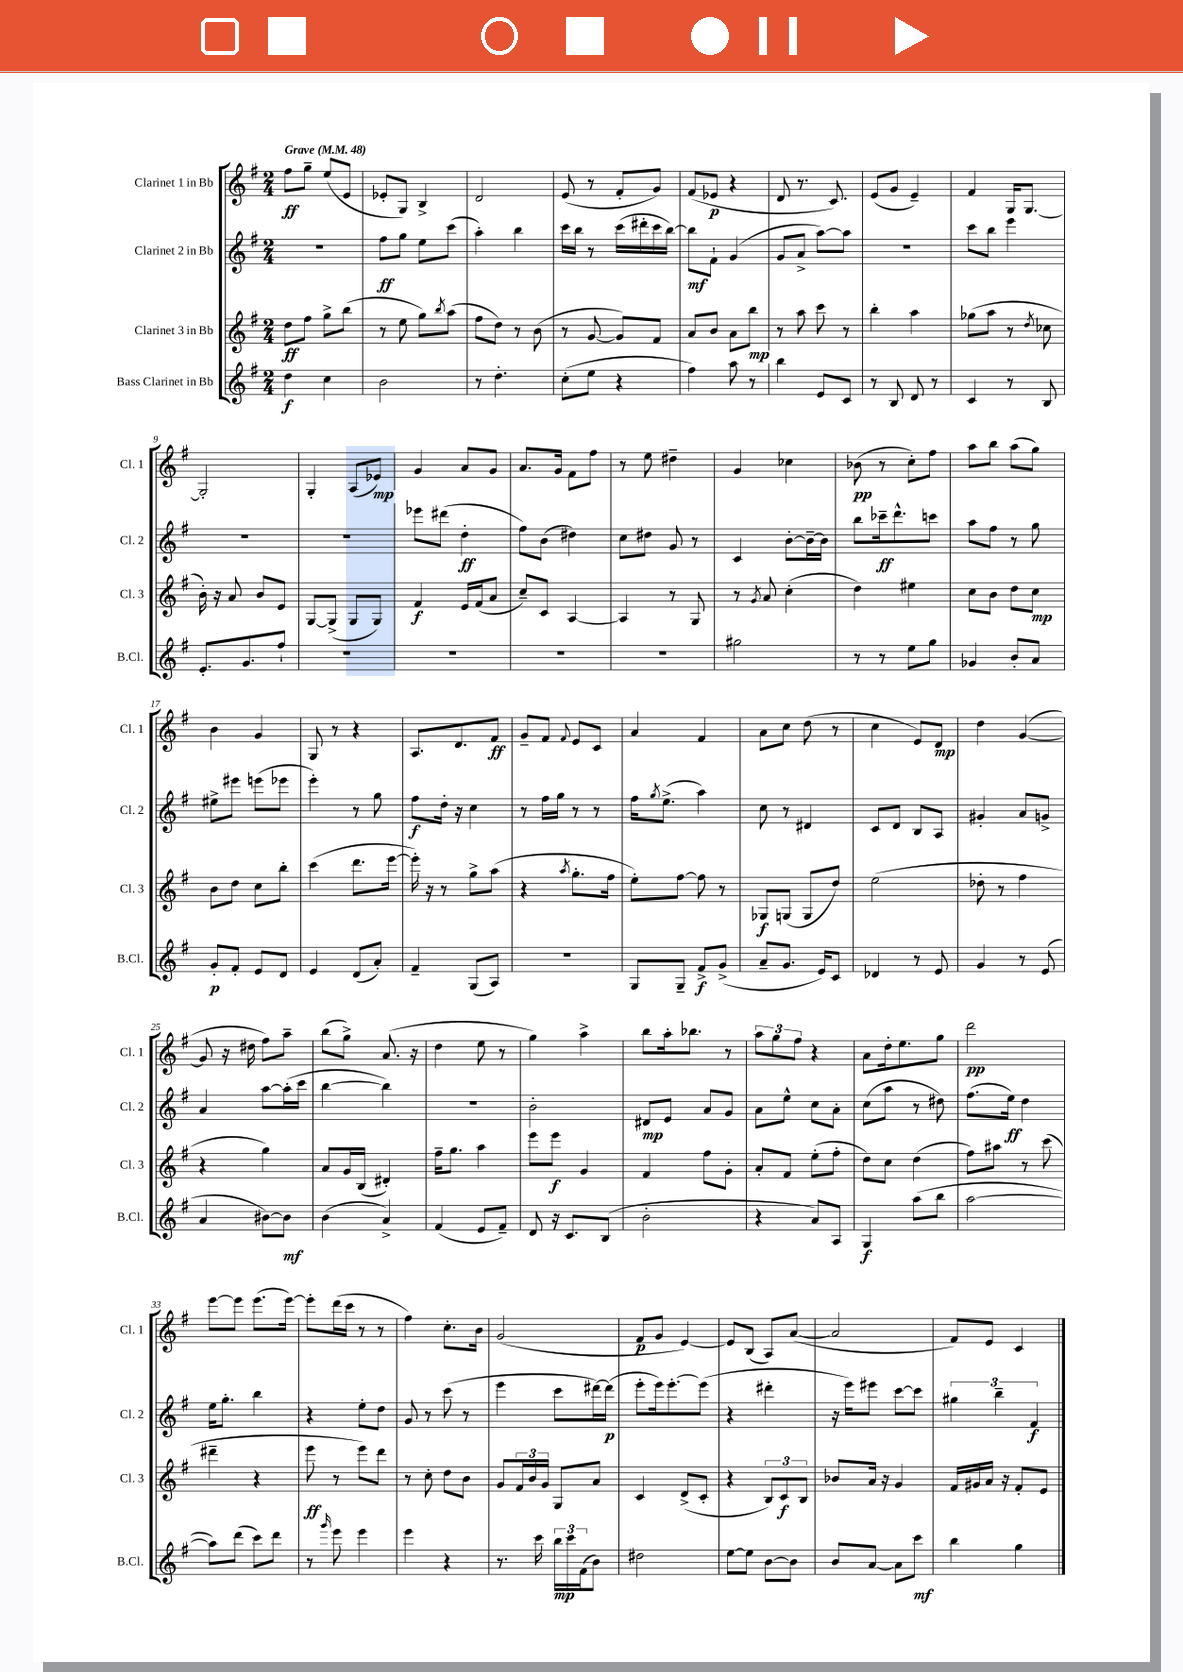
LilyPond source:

<<
\new StaffGroup <<
\new Staff = "s0" \with { instrumentName = "Clarinet 1 in Bb" shortInstrumentName = "Cl. 1" } {
    \clef treble \key g \major \numericTimeSignature \time 2/4 \tempo "Grave" 4 = 48
    fis''8\ff g''8-- e''8( e'8 |
    ees'8-. g8) b4-> |
    d'2 |
    e'8( r8 fis'8-. g'8) |
    fis'8( ees'8\p r4 |
    d'8 r8. c'8.) |
    e'8( g'8 e'4--) |
    fis'4 g16 g8.~ |
    g2-. |
    g4-. a8( ees'8\mp) |
    g'4 a'8 g'8 |
    a'8. g'16 fis'8 fis''8 |
    r8 e''8 dis''4-- |
    g'4 ces''4 |
    bes'8\pp( r8 c''8-.) fis''8 |
    a''8 b''8 a''8( g''8) |
    b'4 g'4 |
    g8 r8 r4 |
    a8. d'8. fis'8\ff |
    g'8-- fis'8 \appoggiatura { fis'8 } e'8 c'8 |
    a'4 fis'4 |
    a'8 c''8 d''8( r8 |
    c''4 e'8) d'8\mp |
    d''4 g'4~( |
    g'8 r16 dis''16 fis''8) a''8-- |
    b''8( g''8->) a'8.( r16 |
    d''4 e''8 r8 |
    g''4) a''4-> |
    b''8 a''16-. bes''8. r8 |
    \tuplet 3/2 { a''8 g''8 fis''8 } r4 |
    a'8 d''16-. e''8. g''8 |
    d'''2\pp |
    e'''8~ e'''8 e'''8.( e'''16~) |
    e'''8-. d'''16( c'''16 r8 r8 |
    fis''4) c''8.-. b'16 |
    g'2( |
    fis'8\p g'8 e'4~) |
    e'8 b8( a8) a'8~( |
    a'2 |
    fis'8) e'8 c'4 \bar "|." |
}
\new Staff = "s1" \with { instrumentName = "Clarinet 2 in Bb" shortInstrumentName = "Cl. 2" } {
    \clef treble \key g \major \numericTimeSignature \time 2/4
    R2 |
    fis''8\ff g''8 e''8 c'''8( |
    a''4-.) b''4 |
    c'''16 b''16 r8 c'''16( dis'''16-. c'''16 b''16~) |
    b''8\mf fis'8-! g'4( |
    g'8 a'8-> a''8~) a''8 |
    R2 |
    c'''8 b''8 e'''4 |
    R2 |
    R2 |
    ees'''8 dis'''8( d''4-.\ff |
    fis''8) b'8( dis''4) |
    c''8 dis''8 g'8 r8 |
    c'4 b'8~-. b'16~-- b'16 |
    b''8 ces'''16--\ff d'''8.-^ c'''8 |
    a''8 fis''8 r8 g''8 |
    eis''8-> eis'''8 e'''8( ees'''8 |
    e'''4-.) r8 g''8 |
    fis''8\f d''16-. r16 c''4 |
    r8 fis''16 g''16 r8 r8 |
    fis''16 \acciaccatura { g''8 } e''8.->( a''4) |
    c''8 r8 dis'4 |
    c'8 d'8 b8 a8 |
    gis'4-. a'8 g'8-> |
    a'4 a''8~ a''16-.( c'''16 |
    b''4~ b''4) |
    R2 |
    b'2-. |
    dis'8\mp e'8 a'8 g'8 |
    a'8 e''8-^ c''8 a'8-. |
    c''8( a''8 r8 dis''8) |
    fis''8.( e''16\ff) d''4 |
    e''16 g''8.-. b''4 |
    r4 e''8-. d''8 |
    g'8 r8 c'''8( r8 |
    e'''4 c'''8 dis'''16~) dis'''16\p( |
    e'''8-. e'''16) e'''8.~-. e'''8( |
    r4 dis'''4-. |
    r16 e'''16) eis'''8 c'''8~ c'''8 |
    \tuplet 3/2 { gis''4 b''4-- fis'4\f } \bar "|." |
}
\new Staff = "s2" \with { instrumentName = "Clarinet 3 in Bb" shortInstrumentName = "Cl. 3" } {
    \clef treble \key g \major \numericTimeSignature \time 2/4
    d''8\ff fis''8 g''8-> b''8( |
    r8 e''8 g''8) \acciaccatura { b''8 } a''8( |
    fis''8 d''8) r8 b'8( |
    r8 g'8~ g'8) fis'8 |
    a'8 b'8 a'8 b''8\mp |
    r8 a''8 c'''8 r8 |
    b''4-. a''4 |
    ges''8( a''8 r8 \acciaccatura { d''8 } ces''8 |
    b'16-.) r16 a'8 b'8 e'8 |
    g8~ g8->( g8 g8) |
    fis'4\f e'16 fis'16( a'8 |
    c''8--) c'8 a4~ |
    a4 r8 g8 |
    r8 \acciaccatura { g'8 } a'8 c''4-.( |
    d''4) eis''4 |
    c''8 b'8 d''8 c''8\mp |
    b'8 d''8 c''8 b''8-. |
    c'''4( d'''8. e'''16~ |
    e'''16-.) r16 r8 g''8-> a''8( |
    r4 \acciaccatura { a''8 } g''8.-. fis''16 |
    e''8-.) fis''8~ fis''8 r8 |
    ges8\f g8( g8 d''8) |
    e''2( |
    des''8-. r8 fis''4 |
    r4 g''4) |
    a'8 g'16 b16( dis'4-.) |
    fis''16-- g''8. a''4 |
    e'''8 e'''8\f g'4 |
    fis'4 fis''8 g'8-. |
    a'8-. fis'8 e''8-.( fis''8-. |
    d''8) c''8 d''4( |
    fis''8) ais''8 r8 c'''8( |
    dis'''4-- r4 |
    e'''8\ff r8 e'''8) d'''8 |
    r8 c''8-. d''8 b'8 |
    g'8 \tuplet 3/2 { fis'16 b'16 g'16 } g8 a'8 |
    c'4 d'8->( c'8-. |
    r4 \tuplet 3/2 { b8) c'8\f b8 } |
    bes'8 a'16 r16 g'4 |
    fis'16 gis'16 a'16 r16 fis'8-. e'8 \bar "|." |
}
\new Staff = "s3" \with { instrumentName = "Bass Clarinet in Bb" shortInstrumentName = "B.Cl." } {
    \clef treble \key g \major \numericTimeSignature \time 2/4
    d''4\f c''4 |
    b'2 |
    r8 d''4.-. |
    c''8-.( e''8 r4 |
    fis''4) a''8 r8 |
    b''4 e'8 c'8 |
    r8 b8 d'8 r8 |
    c'4 r8 b8 |
    e'8.-. g'8. fis''8-! |
    R2 |
    R2 |
    R2 |
    R2 |
    gis''2 |
    r8 r8 e''8 g''8 |
    ges'4 b'8-. a'8 |
    g'8-.\p fis'8-. e'8 d'8 |
    e'4 d'8( a'8-.) |
    fis'4-- g8( a8) |
    R2 |
    g8 g8-- fis'8->\f g'8->( |
    a'8-- g'8. e'16) c'8 |
    des'4 r8 e'8 |
    g'4 r8 e'8( |
    a'4 bis'8~) bis'8\mf |
    b'4( a'4->) |
    fis'4( e'8 fis'8--) |
    d'8 r16 c'8. b8( |
    b'2-. |
    r4 a'8) a8 |
    g4\f a''8( b''8 |
    a''2~ |
    a''8) d'''8( c'''8) d'''8 |
    r8 \grace { g'''16 } e'''8 e'''4 |
    e'''4 r4 |
    r8. c'''16 \tuplet 3/2 { b''16\mp c'''16 fis'16( } b'8) |
    dis''2 |
    e''8~ e''8 b'8~ b'8 |
    b'8 a'8~ a'8 c'''8\mf |
    b''4 g''4 \bar "|." |
}
>>
>>
